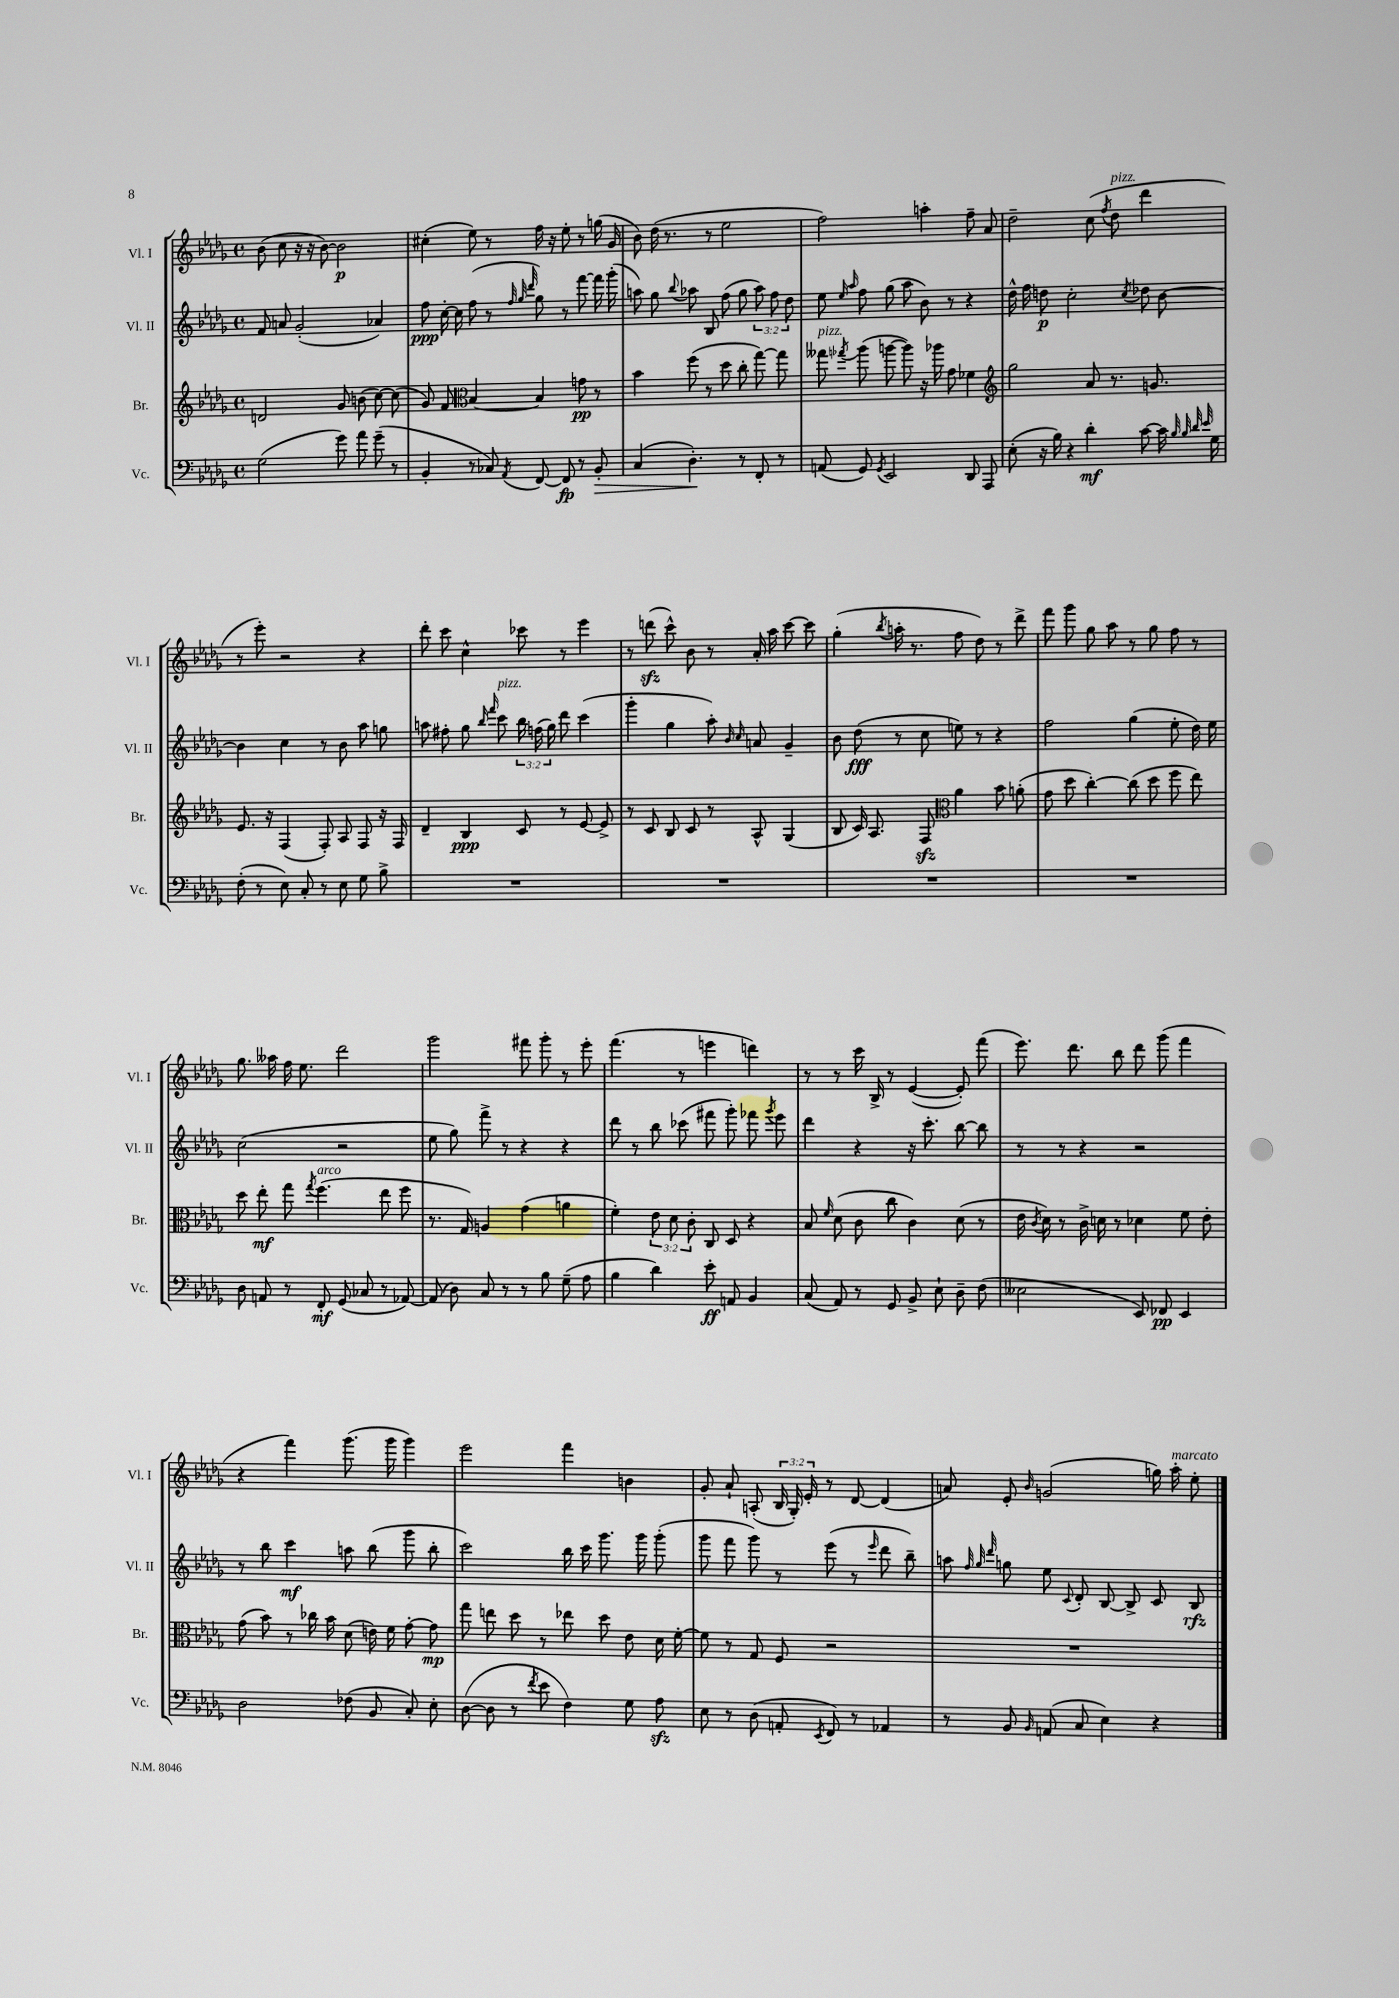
<<
\new StaffGroup <<
\new Staff = "s0" \with { instrumentName = "Vl. I" shortInstrumentName = "Vl. I" } {
    \clef treble \key des \major \defaultTimeSignature \time 4/4 \override Staff.TupletNumber.text = #tuplet-number::calc-fraction-text
    \autoBeamOff bes'8( c''8 r16 r16 bes'8~) bes'2\p |
    cis''4-.( ees''8) r8 f''16 r16 ees''8-. r8 g''16( ges'16 |
    bes'8) des''16( r8. r8 ees''2 |
    f''2) a''4-. f''8-- aes'8 |
    des''2-- c''8( \acciaccatura { f''8 } des''8^\markup { \italic "pizz." } des'''4 |
    r8 ees'''8-.) r2 r4 |
    des'''8-. c'''8 c''4-^ ces'''8 r8 ees'''4 |
    r8 d'''8\sfz( c'''8-^) bes'8 r8 aes'16-. aes''16 c'''8~ c'''8 |
    ges''4-.( \acciaccatura { bes''8 } a''16-. r8. f''8 des''8) r8 des'''8-> |
    f'''8 ges'''8 ges''8 aes''8 r8 ges''8 f''8 r8 |
    ges''8. aeses''16 f''16 ees''8. des'''2 |
    ges'''2 fis'''8 ges'''8-. r8 ees'''8-. |
    f'''4.( r8 e'''4 d'''4) |
    r8 r8 c'''16 bes16-> r8 ees'4~( ees'8-.) f'''8( |
    ees'''8.) des'''8. bes''8 des'''8 ges'''8( f'''4 |
    r4 f'''4) ges'''8.( ges'''16 ges'''4) |
    ees'''2 f'''4 b'4 |
    ges'8-. aes'8-! a8-.( \tuplet 3/2 { bes16 ges16-.) ees'16-. } r8 des'8~ des'4( |
    a'8) ees'8-. \grace { bes'16 } g'2( g''16) aes''16-.^\markup { \italic "marcato" } ees''8-. \bar "|." |
}
\new Staff = "s1" \with { instrumentName = "Vl. II" shortInstrumentName = "Vl. II" } {
    \clef treble \key des \major \defaultTimeSignature \time 4/4 \override Staff.TupletNumber.text = #tuplet-number::calc-fraction-text
    \autoBeamOff f'8 a'8 ges'2-.( aes'4) |
    f''8\ppp c''16~-. c''16 f''8( r8 \grace { f''32 ges''32 des'''32 } ges''8) r8 f'''8~ f'''16 ges'''16-.( |
    a''8) ges''8 \appoggiatura { bes''8 } aes''8 bes8 f''8( ges''8 \tuplet 3/2 { aes''8) f''8 des''8 } |
    ees''8 \grace { ees''16 aes''16 } f''8 ges''8( aes''8 bes'8) r8 r4 |
    des''16-^ f''16 d''8\p c''2-. \acciaccatura { c''8 } des''8 bes'8~ |
    bes'4 c''4 r8 bes'8 aes''8 g''8 |
    a''8 fis''8-. ges''8 \grace { bes''16 f'''16 } c'''8^\markup { \italic "pizz." } \tuplet 3/2 { bes''16 f''16( ges''16) } des'''8 c'''4( |
    ges'''4-. ges''4 aes''8-.) \grace { bes'16 c''16 } a'8 ges'4-- |
    bes'8 des''8\fff( r8 c''8 e''8) r8 r4 |
    f''2 ges''4( ees''8-. des''16) ees''16 |
    c''2( r2 |
    ees''8 ges''8) f'''8-> r8 r4 r4 |
    des'''8 r8 bes''8 ces'''8( fis'''8 ges'''8-.) fes'''8 \acciaccatura { ges'''8 } ees'''8 |
    des'''4 r4 r16 c'''8.-. bes''8~ bes''8 |
    r8 r8 r4 r2 |
    r8 bes''8 c'''4\mf a''8 bes''8( ges'''8 bes''8-. |
    c'''2) bes''16 c'''16 ges'''8. ges'''16 ges'''8-.( |
    ges'''8 f'''8 ges'''8) r8 ees'''8( r8 \grace { ees'''16 } des'''8 bes''8--) |
    a''8 \grace { f''32 ges''32 des'''32 } g''8 ees''8 \appoggiatura { c'8 } des'8-. bes8~ bes8-> c'8 bes8\rfz \bar "|." |
}
\new Staff = "s2" \with { instrumentName = "Br." shortInstrumentName = "Br." } {
    \clef treble \key des \major \defaultTimeSignature \time 4/4 \override Staff.TupletNumber.text = #tuplet-number::calc-fraction-text
    \autoBeamOff d'2 ges'8 b'8( c''8~) c''8( |
    ges'8) f'8 \clef alto bes4~ bes4 g'8\pp r8 |
    bes'4 f''8( r8 des''8 c''8-. ges''8~) ges''8 |
    geses''8^\markup { \italic "pizz." } \acciaccatura { ges''8 } aes''8( a''8~ a''8) r16 aes''16 ges'8 fes'4 |
    \clef treble ges''2 aes'8 r8. g'8. |
    ees'8. r16 f4( f8-.) aes8 f8 r16 f16 |
    des'4-- bes4\ppp c'8 r8 ees'8~ ees'8-> |
    r8 c'8 bes8 c'8 r8 aes8-^ ges4( |
    bes8 c'16) aes8. f8\sfz \clef alto aes'4 bes'8 a'8-.( |
    ges'8 des''8 c''4~-.) c''8( des''8 f''8 ees''8) |
    des''8 ees''8-.\mf ges''8 \acciaccatura { ges''8 } f''4.^\markup { \italic "arco" }( ees''8 f''8 |
    r8. ges16) a4 ges'4( a'4 |
    f'4-.) \tuplet 3/2 { ees'8 des'8 c'8-. } c8 des8 r4 |
    bes8 \grace { f'16 } des'8( c'8 c''8 c'4) des'8( r8 |
    ees'16 \acciaccatura { c'8 } des'16) r8 c'16-> d'16 r8 des'4 f'8 ees'8-. |
    ges'8( bes'8) r8 ces''16 bes'16 des'8( e'16) f'16 ges'8~-. ges'8\mp |
    ges''8 e''8 des''8 r8 ees''8 des''8 ees'8 des'16 f'16~-. |
    f'8 r8 ges8 f8 r2 |
    R1 \bar "|." |
}
\new Staff = "s3" \with { instrumentName = "Vc." shortInstrumentName = "Vc." } {
    \clef bass \key des \major \defaultTimeSignature \time 4/4
    \autoBeamOff ges2( ges'8) aes'8 ges'8--( r8 |
    bes,4-. r8 ces8) \acciaccatura { aes,8 } f,8~ f,8\fp r8 bes,8-.\> |
    c4( des4.-.\!) r8 f,8-. r8 |
    a,8( ges,8) \acciaccatura { ges,8 } ees,2 des,8 aes,,8 |
    ees8-.( r16 bes16) r4 des'4-.\mf c'8~ c'16 \grace { bes32 bes32 des'32 ees'32 } ges16 |
    f8-.( r8 ees8) c8-. r8 ees8 ges8 bes8-> |
    R1 |
    R1 |
    R1 |
    R1 |
    des8 a,8 r8 f,8-.\mf ges,8( ces8 r8 aes,8~) |
    aes,8( des8) c8 r8 r8 bes8 ges8--( aes8 |
    bes4 des'4) ees'8-.\ff a,8 bes,4 |
    c8( aes,8) r8 ges,8 bes,8-> ees8-! des8-- f8( |
    eeses2 ees,8) fes,8\pp ees,4 |
    des2 fes8( bes,8 c8-.) ees8-. |
    des8~( des8 r8 \acciaccatura { f'8 } ees'8 f4) ges8 aes8\sfz |
    ees8 r8 des8( a,8-. \acciaccatura { ees,8 } f,8) r8 aes,4 |
    r8 bes,8 \grace { bes,16 } a,8( c8 ees4) r4 \bar "|." |
}
>>
>>
\layout { \context { \Score \remove "Bar_number_engraver" } }
